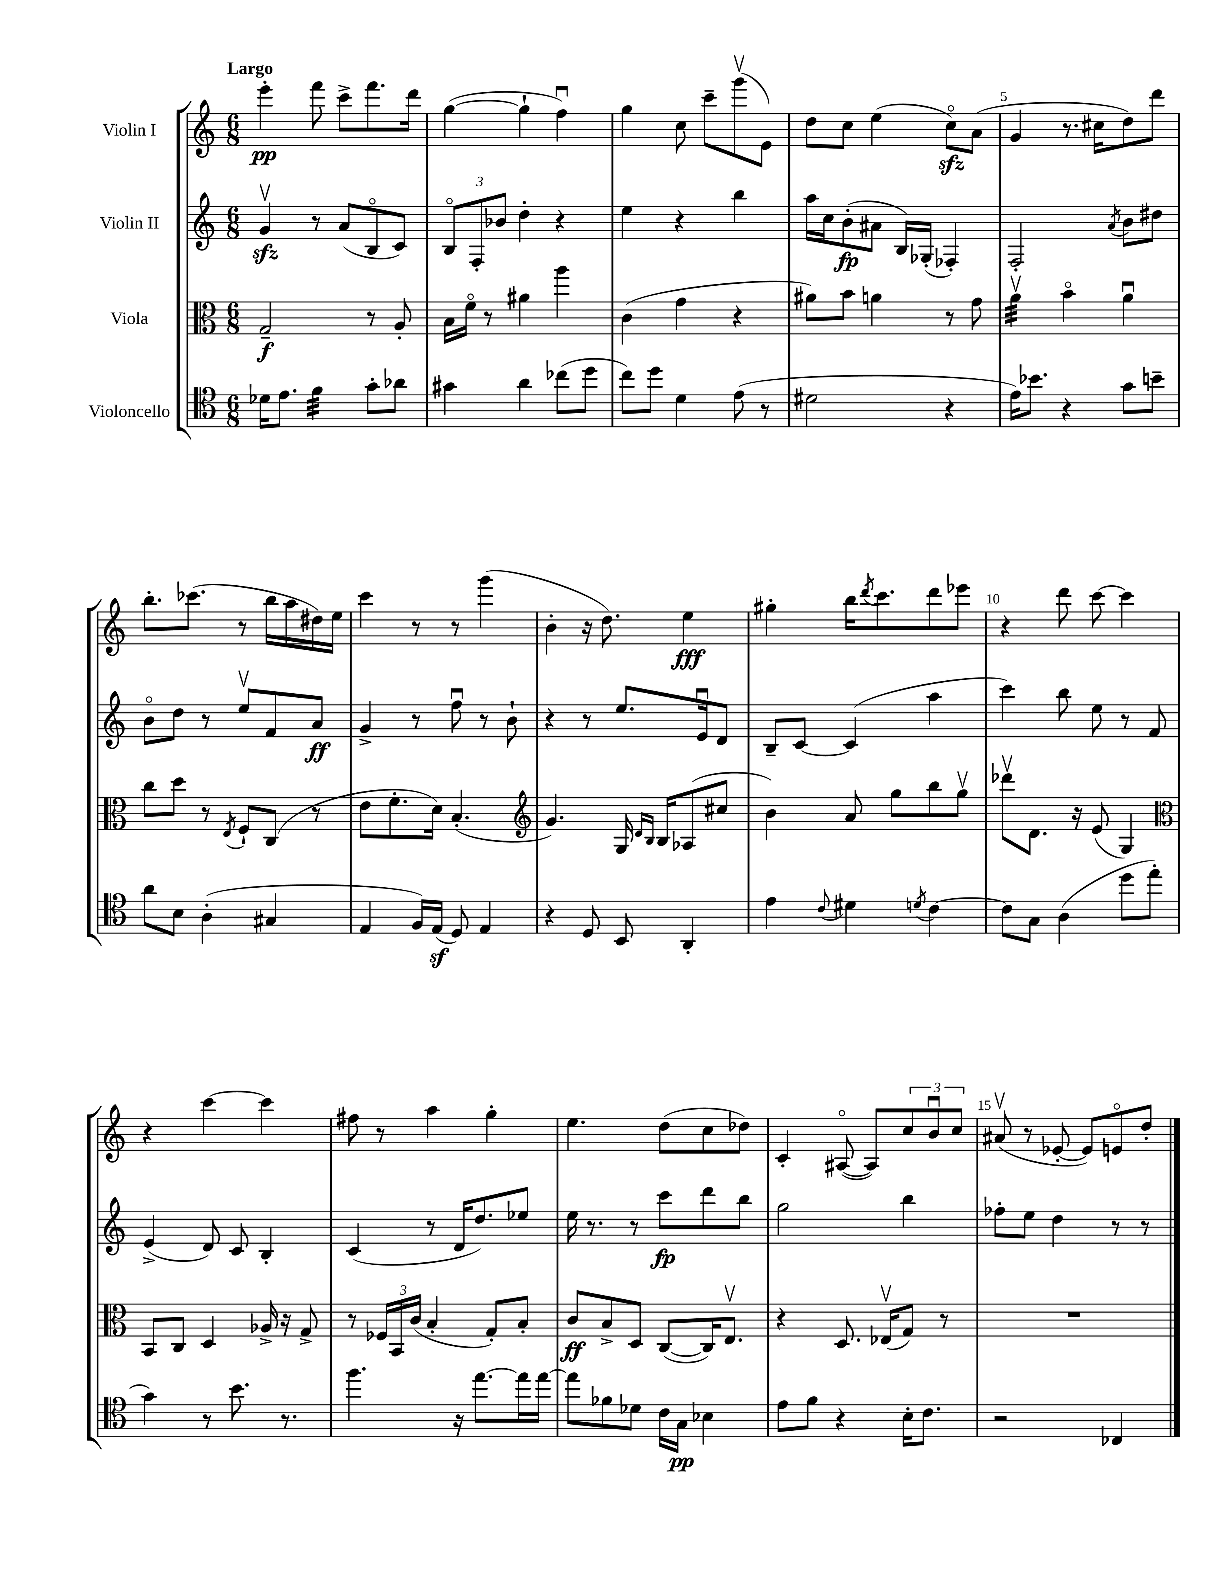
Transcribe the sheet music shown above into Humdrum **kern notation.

**kern	**kern	**kern	**kern
*staff4	*staff3	*staff2	*staff1
*clefC4	*clefC3	*clefG2	*clefG2
*k[]	*k[]	*k[]	*k[]
*M6/8	*M6/8	*M6/8	*M6/8
16d-	2G~	4gv	4eee'
8.e	.	.	.
4f	.	8r	8fff
.	.	(8a	8ccc^
8g'	8r	8Bo	8.fff
8a-	8A'	8c)	.
.	.	.	16ddd
=	=	=	=
4g#	16B	12Bo	([4gg
.	16fo	.	.
.	.	12F'	.
.	8r	.	.
.	.	12b-	.
4a	4a#	4dd'	4gg`]
(8cc-	4aa	4r	4ffu)
8dd	.	.	.
=	=	=	=
8cc)	(4c	4ee	4gg
8dd	.	.	.
4d	4g	4r	8cc
.	.	.	8ccc~
(8e	4r	4bb	(8gggv
8r	.	.	8e)
=	=	=	=
2d#	8a#)	16aa	8dd
.	.	16cc	.
.	8b	(8b'	8cc
.	4a	8a#	(4ee
.	.	16B)	.
.	.	(16G-'	.
4r	8r	4F-')	8cco)
.	8g	.	(8a
=	=	=	=
16e)	4av	2F'	4g
8.b-	.	.	.
4r	4bo	.	8.r
.	.	.	16cc#
.	.	8qa	.
8g	4au	8b	8dd)
8b~	.	8dd#	8ddd
=	=	=	=
8a	8cc	8bo	8.bb'
8B	8dd	8dd	.
.	.	.	(8.ccc-
(4A'	8r	8r	.
.	8qE	.	.
.	8F`	8eev	8r
4G#	(8C	8f	16bb
.	.	.	16aa
.	8r	8a	16dd#)
.	.	.	16ee
=	=	=	=
4E	8e	4g^	4ccc
.	8.f'	.	.
16F)	.	8r	8r
(16E	16d)	.	.
8D)	(4.B'	8ffu	8r
4E	.	8r	(4ggg
.	.	8b`	.
=	=	=	=
*	*clefG2	*	*
4r	4.g)	4r	4b'
8D	.	8r	16r
.	.	.	8.dd)
8BB	16G	8.ee	.
.	16qqd	.	.
.	16qqB	.	.
.	16B	.	.
4AA'	(8A-	.	4ee
.	.	16eu	.
.	8cc#	8d	.
=	=	=	=
4e	4b)	8B~	4gg#'
.	.	[8c	.
8qqc	.	.	.
4d#	8a	(4c]	16bb
.	.	.	8qddd
.	.	.	8.ccc
.	8gg	.	.
8qd	.	.	.
[4c	8bb	4aa	8ddd
.	8ggv	.	8eee-
=	=	=	=
8c]	8ddd-v	4ccc)	4r
8G	8.d	.	.
(4A	.	8bb	8ddd
.	16r	.	.
.	(8e	8ee	[8ccc
8dd	4G)	8r	4ccc]
8ee'	.	8f	.
=	=	=	=
*	*clefC3	*	*
4g)	8BB	(4e^	4r
.	8C	.	.
8r	4D	8d)	[4ccc
8.b	.	8c	.
.	16A-^	4B'	4ccc]
8.r	16r	.	.
.	8G^	.	.
=	=	=	=
4.ff	8r	(4c	8ff#
.	24F-	.	8r
.	24BB	.	.
.	(24c	.	.
.	4B'	8r	4aa
16r	.	16d	.
[8.ee	.	8.dd)	.
.	8G')	.	4gg'
16ee]	8B'	8ee-	.
[16ee	.	.	.
=	=	=	=
8ee]	8c	16ee	4.ee
.	.	8.r	.
8f-	8B^	.	.
8d-	8D	8r	.
16c	([8C	8ccc	(8dd
16G	.	.	.
4B-	16C])	8ddd	8cc
.	8.Ev	.	.
.	.	8bb	8dd-)
=	=	=	=
8e	4r	2gg	4c'
8f	.	.	.
4r	8.D	.	([8A#o
.	.	.	8A#])
.	(16E-v	.	.
16B'	8G)	4bb	12cc
8.c	.	.	.
.	.	.	12bu
.	8r	.	.
.	.	.	12cc
=	=	=	=
2r	2.r	8ff-'	(8a#v
.	.	8ee	8r
.	.	4dd	[8e-'
.	.	.	8e-])
4C-	.	8r	8eo
.	.	8r	8dd'
==	==	==	==
*-	*-	*-	*-
